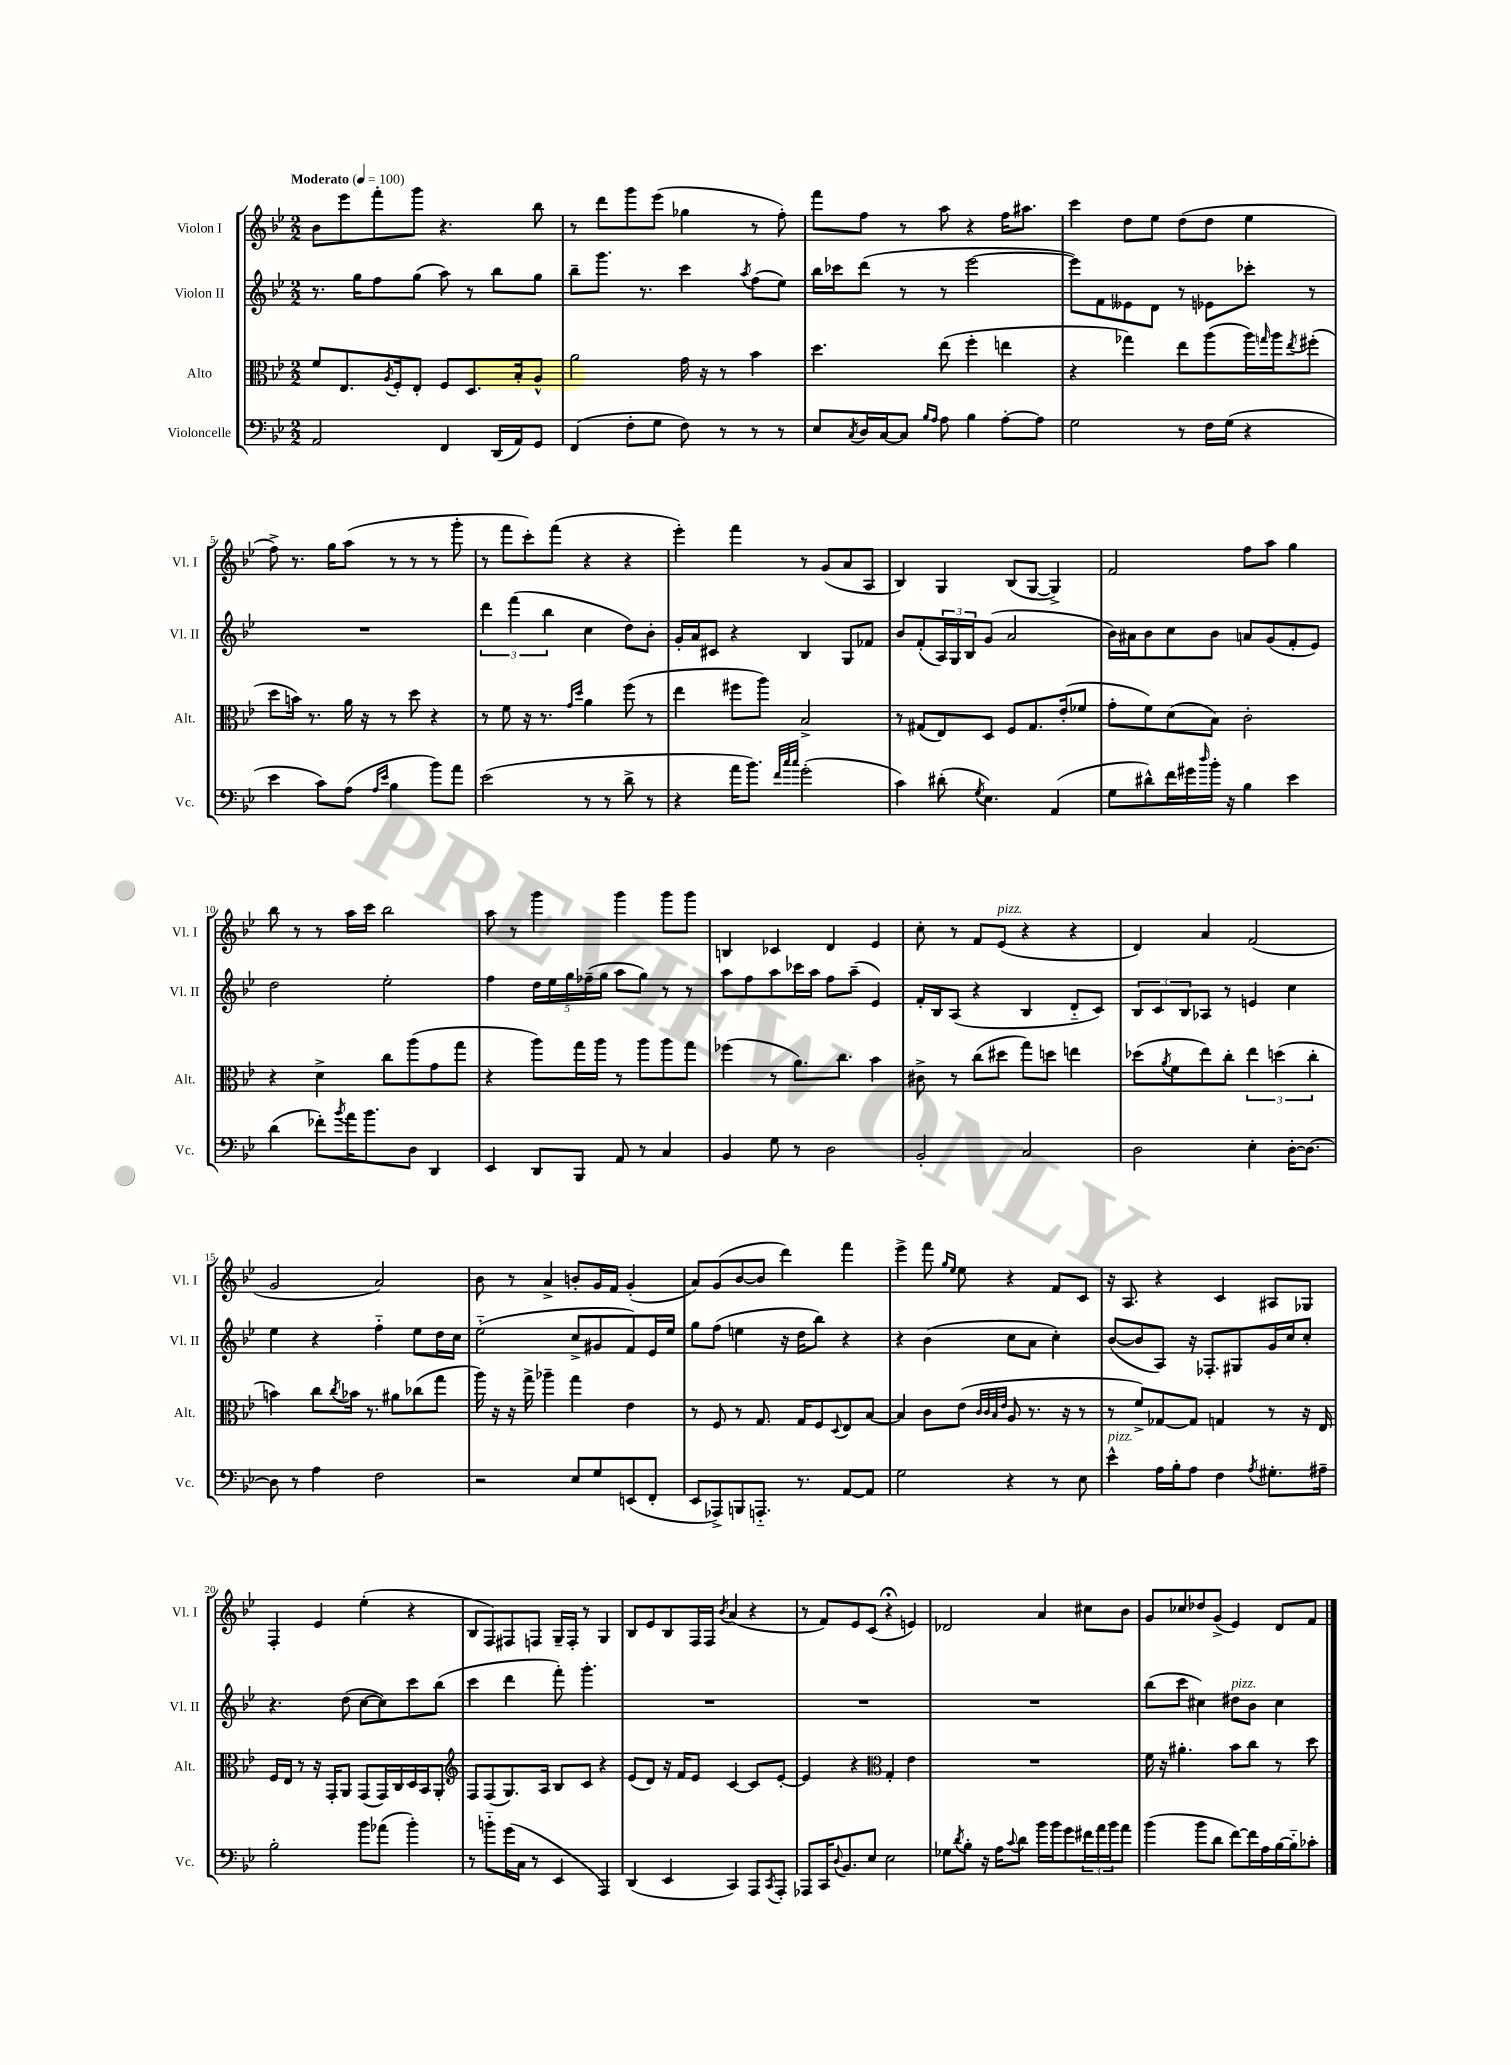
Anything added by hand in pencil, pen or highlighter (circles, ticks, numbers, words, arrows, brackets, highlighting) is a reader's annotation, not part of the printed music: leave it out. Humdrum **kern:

**kern	**kern	**kern	**kern
*part4	*part3	*part2	*part1
*staff4	*staff3	*staff2	*staff1
*I"Violoncelle	*I"Alto	*I"Violon II	*I"Violon I
*I'Vc.	*I'Alt.	*I'Vl. II	*I'Vl. I
*clefF4	*clefC3	*clefG2	*clefG2
*k[b-e-]	*k[b-e-]	*k[b-e-]	*k[b-e-]
*M2/2	*M2/2	*M2/2	*M2/2
*MM100	*MM100	*MM100	*MM100
=1	=1	=1	=1
!	!	!	!LO:TX:a:B:t=Moderato
2AA/	8f/L	8.r	8b-\L
.	8.E-/	.	8eee-\
.	.	16gg\KL	.
.	.	8ff\	8fff'\
.	8qA/	.	.
.	16F'/k	.	.
.	8E-'/J	(8gg\J	8ggg\J
4FF/	8F/L	8aa\)	4.r
.	8.D/	8r	.
(16DD/LL	.	8bb-\L	.
16AA/J)	16B-'/k	.	.
8GG/J	8A^^/J	8gg\J	8bb-\
=2	=2	=2	=2
(4FF/	2a\	8bb-~\L	8r
.	.	8.ggg\J	8ddd\L
8F'\L	.	.	8ggg\
.	.	8.r	.
8G\J	.	.	(8eee-\J
8F\)	16g\	4ccc\	4gg-X\
.	16r	.	.
8r	8r	.	.
.	.	8qaa/	.
8r	4b-\	(8ff\L	8r
8r	.	8ee-\J)	8ff'\)
=3	=3	=3	=3
8E-/L	4.dd\	16bb-\LL	8fff\L
.	.	16ccc-X\J	.
8qC/	.	.	.
16D/L	.	(8ddd\J	8ff\J
[16C/J	.	.	.
8C/J]	.	8r	8r
16qqB-/LL	.	.	.
16qqA/JJ	.	.	.
8A\	(8ee-\	8r	8aa\
4B-\	4ff'\	[2eee-\	4r
[8A'\L	4een\	.	16ff\KL
.	.	.	8.aa#X\J
8A\J]	.	.	.
=4	=4	=4	=4
2G\	4r	8eee-\L])	4ccc\
.	.	8f\	.
.	4gg-X\)	8e--X\	8dd\L
.	.	8d\J	8ee-\J
8r	8ee-\L	8r	(8dd\L
16F\LL	(8aa\	8e-X\L	8dd\J
(16G\JJ	.	.	.
4r	16aa\L)	8ccc-X'\J	4ee-\
.	16qqggn/	.	.
.	16aa\J	.	.
.	8qee-/	.	.
.	(8ff#X'\J	8r	.
!!LO:LB:g=z
=5	=5	=5	=5
4e-\	8dd\L	1r	8ff^\)
.	16bn\Jk)	.	8.r
.	8.r	.	.
8c\L)	.	.	.
.	.	.	16gg\KL
(8A\J	16a\	.	(8aa\J
.	16r	.	.
16qqA/LL	.	.	.
16qqe-/JJ	.	.	.
4B-\	8r	.	8r
.	8dd\	.	8r
8b-\L)	4r	.	8r
8a\J	.	.	8ggg'\
=6	=6	=6	=6
(2e-\	8r	6ddd\	8r
.	8f\	.	8fff\L
.	.	(6fff\	.
.	16r	.	8ccc'\)
.	8.r	.	.
.	.	6bb-\	.
.	.	.	(8fff\J
.	16qqg/LL	.	.
.	16qqdd/JJ	.	.
8r	4a\	4cc\	4r
8r	.	.	.
8d^\	(8ff\	8dd\L)	4r
8r	8r	8b-'\J	.
=7	=7	=7	=7
4r	4ee-\	16g'/LL	4eee-'\)
.	.	16a/J	.
.	.	8c#X/J	.
16a\KL	8ff#X\L	4r	4fff\
8.b-\J)	.	.	.
.	8aa\J)	.	.
32qqf/LLL	.	.	.
32qqcc/	.	.	.
32qqcc/JJJ	.	.	.
(2g'\	2B-^/	4B-/	8r
.	.	.	(8g/L
.	.	8G/L	8a/
.	.	8f-X/J	8A/J
=8	=8	=8	=8
4c\)	8r	8b-/L	4B-/)
.	(8G#X/L	(8f'/	.
(8d#X'\	8E-/)	24A/L)	4G/
.	.	24G/	.
.	.	24B-/J	.
8qG/	.	.	.
4.E-\)	8D/J	(8g/J	.
.	8F/L	2a/	(8B-/L
.	8.G#/	.	[8G/J
(4AA/	.	.	4G^/])
.	(16e-'/k	.	.
.	8f-X/J	.	.
=9	=9	=9	=9
8G\L	8g'\L	16b-\LL)	2f/
.	.	16a#X\J	.
8d#X^^\)	8f\)	8b-\	.
16f\L	(8d\	8cc\	.
16g#X\	.	.	.
16qqdd/	.	.	.
16b-'\JJ	8B-\J)	8b-\J	.
16r	.	.	.
4B-\	2c'\	8an/L	8ff\L
.	.	(8g/	8aa\J
4e-\	.	8f'/	4gg\
.	.	8e-/J)	.
!!LO:LB:g=z
=10	=10	=10	=10
(4d\	4r	2dd\	8bb-\
.	.	.	8r
8f-X'\L)	4d^\	.	8r
8qb-/	.	.	.
16a\K	.	.	16aa\LL
8.b-\	.	.	16ccc\JJ
.	8cc\L	2ee-'\	2bb-\
8D\J	(8aa\	.	.
4DD/	8g\	.	.
.	8gg\J	.	.
=11	=11	=11	=11
4EE-/	4r	4ff\	8aa\
.	.	.	8r
8DD/L	8aa\L)	20dd\LL	4ggg\
.	.	20ee-\	.
.	.	20gg\	.
8BBB-/J	16gg\L	.	.
.	.	(20ff-X~\	.
.	16aa\JJ	.	.
.	.	20gg\JJ	.
8AA/	8r	8aa\L	4ggg\
8r	8aa\L	8gg\J)	.
4C/	8aa\	8r	8ggg\L
.	8gg\J	8r	8ggg\J
=12	=12	=12	=12
4BB-/	(4ff-X\	8aa\L	4Bn/
.	.	8ff\	.
8G\	8r	8aa\	4c-X/
8r	8.a\L)	16ccc-X\L	.
.	.	16aa\JJ	.
2D\	.	8ff\L	4d/
.	8.cc\J	.	.
.	.	(8aa~\J	.
.	4b-\	4e-/)	4e-/
=13	=13	=13	=13
2BB-'/	8c#X^\	16f'/LL	8cc'\
.	.	16B-/J	.
.	8r	(8A/J	8r
.	(8cc\L	4r	8f/L
!	!	!	!LO:TX:a:i:t=pizz.
.	8dd#X\J	.	(8e-/J
2C/	8gg\L)	4B-/	4r
.	8ddn\J	.	.
.	4een\	8d/L	4r
.	.	8c/J)	.
=14	=14	=14	=14
2D\	(8dd-X\L	12B-/L	4d/)
.	.	12c/	.
.	8qa/	.	.
.	8f\	.	.
.	.	12B-/	.
.	8ee-\)	8A-X/J	4a/
.	8cc'\J	8r	.
4E-'\	6ee-\	4en/	(2f/
.	(6ddn\	.	.
[16D'\KL	.	4cc\	.
8.D\J_	.	.	.
.	6cc'\	.	.
!!LO:LB:g=z
=15	=15	=15	=15
8D\]	4bn\)	4ee-\	2g/
8r	.	.	.
4A\	8cc\L	4r	.
.	8qcc/	.	.
.	16b-X\Jk	.	.
.	8.r	.	.
2F\	.	4ff\	2a/)
.	8a#X\L	.	.
.	(8cc-X\	8ee-\L	.
.	8gg\J	16dd\L	.
.	.	16cc\JJ	.
=16	=16	=16	=16
2r	16aa\)	(2ee-\	8b-\
.	16r	.	.
.	16r	.	8r
.	16gg^\	.	.
.	4aa-X~\	.	4a^/
8E-/L	4gg\	8cc^/L	8bn'/L
8G/	.	8g#X/	16g/L
.	.	.	16f/JJ
(8EEn/	4e-\	8f/)	(4g'/
8FF'/J	.	16e-/L	.
.	.	16ee-/JJ	.
=17	=17	=17	=17
8EE-/L	8r	8gg\L	8a/L)
8AAA-X^/)	8F/	(8ff\J	(8g/
8BBBn/	8r	4een\	[8b-/
8.AAAn/J	8.G/	.	8b-/J]
.	.	16r	4ddd\)
8.r	16G/KL	16dd\KL	.
.	8F/	8bb-\J)	.
.	8qqD/	.	.
[8AA/L	8E-/	4r	4fff\
8AA/J]	[8B-/J	.	.
=18	=18	=18	=18
2G\	4B-/]	4r	4eee-^\
.	8c\L	(4b-\	8fff\
.	.	.	16qqgg/LL
.	.	.	16qqee-/JJ
.	(8e-\J	.	8ee-\
.	32qqc/LLL	.	.
.	32qqc/	.	.
.	32qqB-/	.	.
.	32qqe-/JJJ	.	.
4r	8A/	8cc\L	4r
.	8.r	8a\J	.
8r	.	4cc'\)	8f/L
.	16r	.	.
8E-\	8r	.	8c/J
=19	=19	=19	=19
!LO:TX:a:i:t=pizz.	!	!	!
4e-^^\	8r	([8b-/L	16r
.	.	.	8.A/
.	8f^/L)	8b-/]	.
16A\LL	[8G-X/	8A/J)	4r
16B-'\J	.	.	.
8A\J	8G-/J]	16r	.
.	.	8.F-X'/L	.
4F\	4Gn/	.	4c/
.	.	8G#X/	.
8qA/	.	.	.
8.G#X'\L	8r	16g/L	8A#X/L
.	.	16cc/J	.
.	16r	8cc'/J	8G-X/J
16A#X~\Jk	16E-/	.	.
!!LO:LB:g=z
=20	=20	=20	=20
2B-'\	16F/LL	4.r	4F'/
.	16E-/JJ	.	.
.	8r	.	.
.	16r	.	4e-/
.	16GG'/KL	.	.
.	8AA/J	(8dd\	.
8b-\L	(8GG/L	[8cc\L	(4ee-'\
(8a-X\J	16GG/L)	8cc\])	.
.	16C/	.	.
4b-'\)	16D/	8ccc\	4r
.	16BB-/J	.	.
.	8AA'/J	(8bb-\J	.
=21	=21	=21	=21
*	*clefG2	*	*
8r	8F/L	4ccc\	8B-/L
8bn\L	(8F/	.	8F/)
(16g\L	8.G/)	4ddd\	8F#X/
16C\JJ	.	.	.
8r	.	.	8Fn/J
.	16A/Jk	.	.
4EE-/	8B-/L	8fff'\)	16G~/LL
.	.	.	16F'/JJ
.	8c/J	4.ggg'\	8r
4AAA/)	4r	.	4G/
=22	=22	=22	=22
(4DD/	(8e-/L	1r	8B-/L
.	8d/J)	.	8e-/
4EE-/	16r	.	8B-/
.	16f/KL	.	.
.	8e-/J	.	16F/L
.	.	.	16F/JJ
.	.	.	8qb-/
4CC/)	[4c/	.	(4a/
8AAA/L	8c/L]	.	4r
8qCC/	.	.	.
8AAA'/J	[8e-'/J	.	.
=23	=23	=23	=23
8AAA-X/L	4e-/]	1r	8r
16CC/K	.	.	8f/L)
8qqD/	.	.	.
8.BB-/	.	.	.
.	4r	.	8e-/
8E-/J	.	.	(8c/J
*	*clefC3	*	*
2E-\	4G'/	.	4r;<
.	4e-\	.	4en/)
=24	=24	=24	=24
8G-X\L	1r	1r	2d-X/
8qd/	.	.	.
8B-'\J	.	.	.
16r	.	.	.
16A\KL	.	.	.
8qqc/	.	.	.
8d\J	.	.	.
16b-\LL	.	.	4a/
16b-\J	.	.	.
8g\	.	.	.
24f#X\L	.	.	8cc#X\L
24a\	.	.	.
24b-\J	.	.	.
8a\J	.	.	8b-\J
=25	=25	=25	=25
(4b-\	16f\	(8bb-\L	8g/L
.	16r	.	.
.	4.a#X'\	8ccc\J	8cc-X/
8b-\L	.	4cc#X\)	8dd-X/
8d\J	.	.	(8g^/J
!	!	!LO:TX:a:i:t=pizz.	!
[8f\L)	8b-\L	8dd#X\L	4e-/)
16f\L]	8cc\J	8b-\J	.
16A\	.	.	.
[16B-\	8r	4cc#\	8d/L
16B-\J]	.	.	.
8c-X'\J	8dd\	.	8f/J
==	==	==	==
*-	*-	*-	*-
